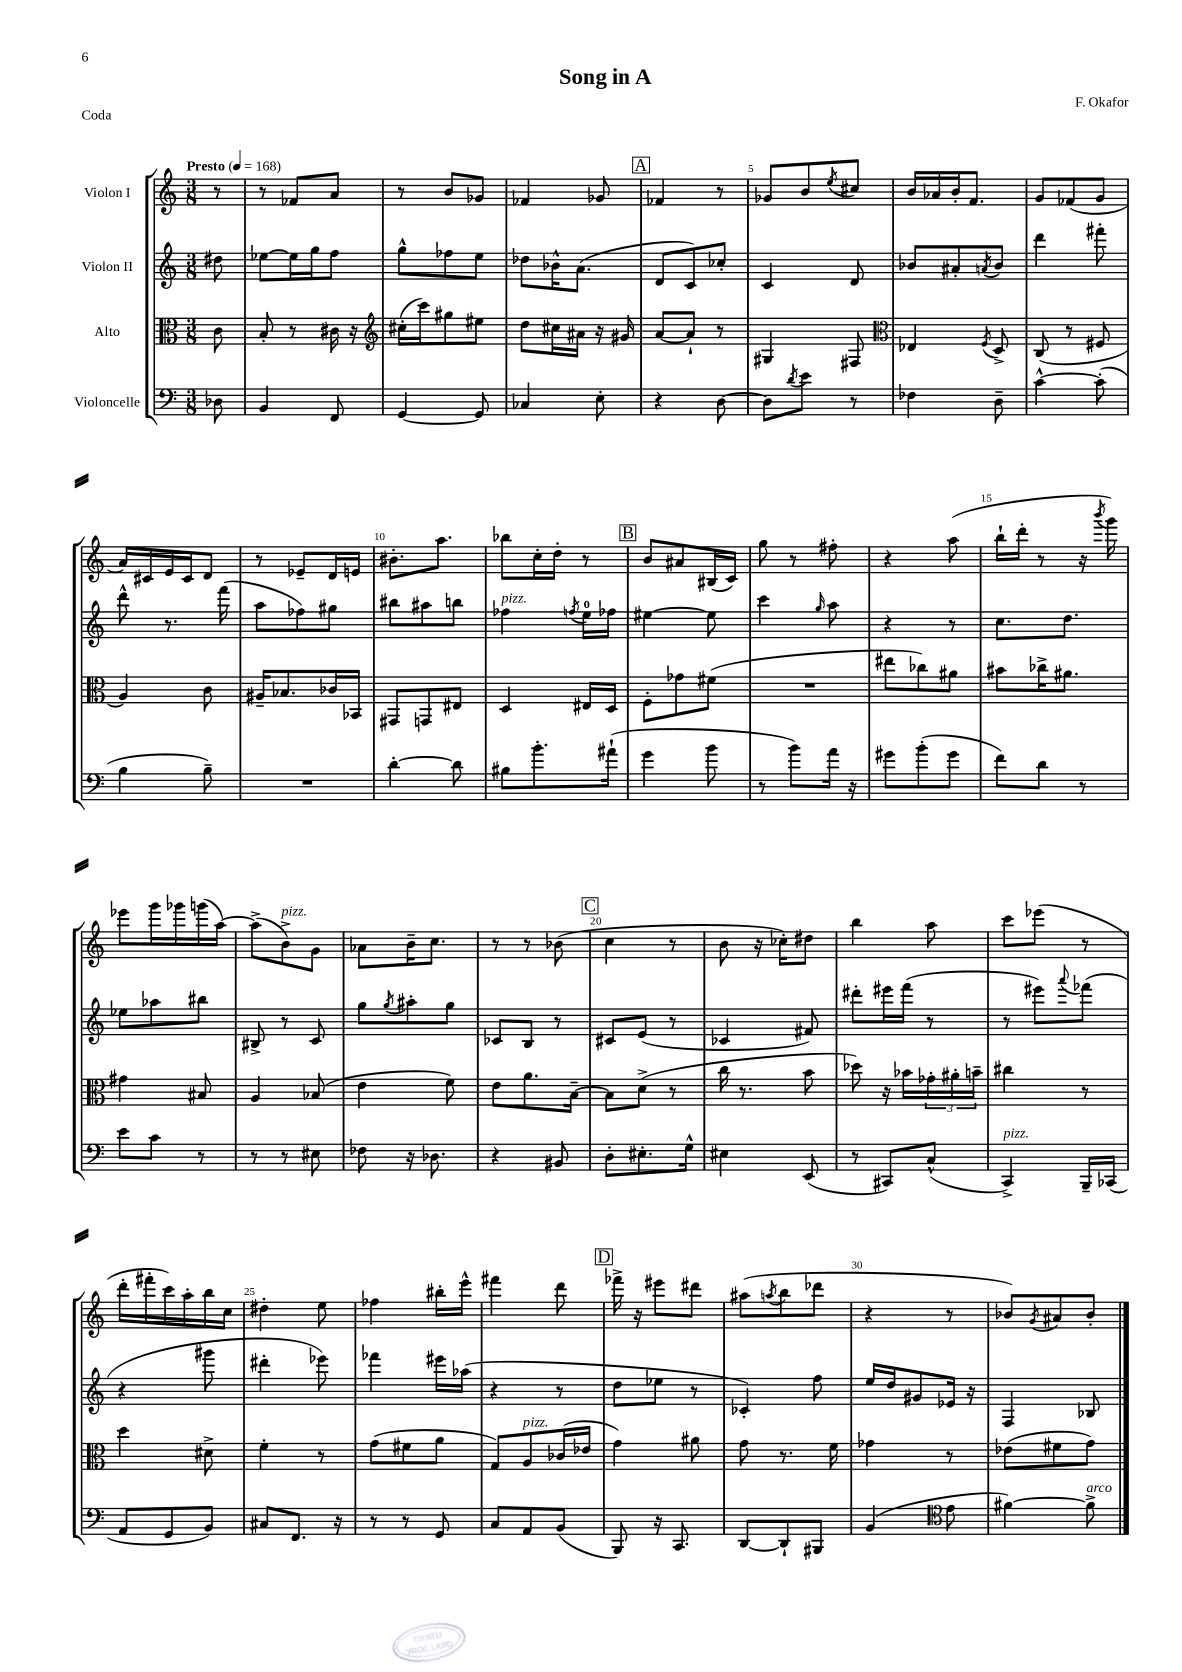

**kern	**kern	**kern	**kern
*part4	*part3	*part2	*part1
*staff4	*staff3	*staff2	*staff1
*I"Violoncelle	*I"Alto	*I"Violon II	*I"Violon I
*clefF4	*clefC3	*clefG2	*clefG2
*k[]	*k[]	*k[]	*k[]
*M3/8	*M3/8	*M3/8	*M3/8
*MM168	*MM168	*MM168	*MM168
=	=	=	=
!	!	!	!LO:TX:a:B:t=Presto
8D-X\	8c\	8dd#X\	8r
=1	=1	=1	=1
4BB/	8B'/	[8ee-X\L	8r
.	8r	16ee-\L]	8f-X/L
.	.	16gg\J	.
8FF/	16c#X\	8ff\J	8a/J
.	16r	.	.
=2	=2	=2	=2
*	*clefG2	*	*
[4GG/	(16cc#X'\LL	8gg^^\L	8r
.	16ccc\J)	.	.
.	8gg#X\	8ff-X\	8b/L
8GG/]	8ee#X\J	8ee\J	8g-X/J
=3	=3	=3	=3
4C-X/	8dd\L	8dd-X\L	4f-X/
.	16cc#X\L	16b-X^^\K	.
.	16a#X\JJ	(8.a\J	.
8E'\	16r	.	8g-X/
.	16g#X/	.	.
!!LO:REH:place=s1:t=A
=4	=4	=4	=4
4r	[8a/L	8d/L	4f-X/
.	8a`/J]	8c/)	.
[8D\	8r	8cc-X'/J	8r
=5	=5	=5	=5
8D\L]	4G#X/	4c/	8g-X/L
8qd/	.	.	.
8e\J	.	.	8b/
.	.	.	8qee/
8r	8F#X/	8d/	8cc#X/J
=6	=6	=6	=6
*	*clefC3	*	*
4F-X\	4E-X/	8b-X/L	16b/LL
.	.	.	16a-X/
.	.	8a#X'/	16b'/J
.	.	.	8.f/J
.	8qF/	8qan/	.
8D~\	8D^/	8b-/J	.
=7	=7	=7	=7
[4c^^\	(8C/	4ddd\	8g/L
.	8r	.	(8f-X/
(8c'\]	8F#X/	8fff#X'\	8g/J
!!LO:LB:g=z
=8	=8	=8	=8
4B\	4A/)	8ddd^^\	16a/LL)
.	.	.	16c#X/
.	.	8.r	16e/
.	.	.	16c#/J
8B~\)	8c\	.	8d/J
.	.	(16fff\	.
=9	=9	=9	=9
4.r	16A#X~/KL	8aa\L	8r
.	8.B-X/	.	.
.	.	8ff-X\)	8e-X~/L
.	16c-X/L	8gg#X\J	16d/L
.	16BB-X/JJ	.	16en/JJ
=10	=10	=10	=10
[4d'\	8GG#X/L	8bb#X\L	8.b#X'\L
.	8GGn/	8aa#X\	.
.	.	.	8.aa\J
8d\]	8E#X/J	8bbn\J	.
=11	=11	=11	=11
!	!	!LO:TX:a:i:t=pizz.	!
8B#X\L	4D/	4ff-X\	8bb-X\L
8.b'\	.	.	16cc'\L
.	.	.	16dd'\JJ
.	.	8qffn/	.
.	16E#X/LL	16ee\LL	8r
(16a#X`\Jk	16D/JJ	16ff-X\JJ	.
!!LO:REH:place=s1:t=B
=12	=12	=12	=12
4g\	8F'\L	[4ee#X\	8b/L
.	8g-X\	.	8a#X/
8b\	(8f#X\J	8ee#\]	(16B#X/L
.	.	.	16c/JJ)
=13	=13	=13	=13
8r	4.r	4ccc\	8gg\
8b\L)	.	.	8r
.	.	16qqgg/	.
16a\Jk	.	8aa\	8ff#X'\
16r	.	.	.
=14	=14	=14	=14
8g#X\L	8ee#X\L	4r	4r
(8b'\	8cc-X\)	.	.
8g#\J	8a#X\J	8r	(8aa\
=15	=15	=15	=15
8f\L)	8b#X\L	8.cc\L	16bb`\LL
.	.	.	16ddd'\JJ
8d\J	16cc-X^\K	.	8r
.	8.a#X\J	8.dd\J	.
8r	.	.	16r
.	.	.	8qbbb/
.	.	.	16ggg\)
!!LO:LB:g=z
=16	=16	=16	=16
8e\L	4g#X\	8ee-X\L	8eee-X\L
8c\J	.	8aa-X\	16ggg\L
.	.	.	16ggg-X\
8r	8B#X/	8bb#X\J	(16gggn\
.	.	.	[16aa\JJ)
=17	=17	=17	=17
8r	4A/	8B#X^/	(8aa^\L]
!	!	!	!LO:TX:a:i:t=pizz.
8r	.	8r	8b^\)
8E#X\	(8B-X/	8c/	8g\J
=18	=18	=18	=18
8F-X\	4e\	8gg\L	8a-X\L
.	.	8qgg/	.
16r	.	8aa#X'\	16b~\K
8.D-X\	.	.	8.cc\J
.	8f\)	8gg\J	.
=19	=19	=19	=19
4r	8e\L	8c-X/L	8r
.	8.a\	8B/J	8r
8BB#X/	.	8r	(8b-X\
.	[16B~\Jk	.	.
!!LO:REH:place=s1:t=C
=20	=20	=20	=20
8D'\L	8B\L]	8c#X/L	4cc\
8.E#X'\	(8d^\J	(8e/J	.
.	8r	8r	8r
16G^^\Jk	.	.	.
=21	=21	=21	=21
4E#X\	16cc\	4c-X/	8b\
.	8.r	.	.
.	.	.	16r
.	.	.	16cc-X'\KL)
(8EE/	8b\	8f#X/)	8dd#X\J
=22	=22	=22	=22
8r	8dd-X\)	8ddd#X'\L	4bb\
8CC#X/L)	16r	16eee#X\L	.
.	16b-X\LL	(16fff\JJ	.
(8C^^/J	24g-X'\	8r	8aa\
.	24a#X'\	.	.
.	24bn~\JJ	.	.
=23	=23	=23	=23
!LO:TX:a:i:t=pizz.	!	!	!
4CC^/)	4cc#X\	8r	8ccc\L
.	.	8eee#X\L)	(8eee-X\J
.	.	8qqaaa/	.
16BBB~/LL	8r	(8fff-X\J	8r
(16CC-X/JJ	.	.	.
!!LO:LB:g=z
=24	=24	=24	=24
8AA/L	4dd\	4r	16ddd'\LL
.	.	.	16fff#X'\
8GG/	.	.	16ccc\)
.	.	.	16aa'\
8BB/J)	8d#X^\	8ggg#X\	16bb\
.	.	.	16cc\JJ
=25	=25	=25	=25
8C#X/L	4f'\	4ddd#X'\	4dd#X'\
8.FF/J	.	.	.
.	8r	8eee-X\)	8ee\
16r	.	.	.
=26	=26	=26	=26
8r	(8g\L	4fff-X\	4ff-X\
8r	8f#X\	.	.
8GG/	8a\J	16eee#X\LL	16bb#X'\LL
.	.	(16aa-X\JJ	16eee^^\JJ
=27	=27	=27	=27
8C/L	8G/L)	4r	4fff#X\
!	!LO:TX:a:i:t=pizz.	!	!
8AA/	8A/	.	.
(8BB/J	(16c-X/L	8r	8ddd\
.	16e-X/JJ	.	.
!!LO:REH:place=s1:t=D
=28	=28	=28	=28
8BBB/)	4g\)	8dd\L	16fff-X^\
.	.	.	16r
16r	.	8ee-X\J	8eee#X\L
8.CC/	.	.	.
.	8a#X\	8r	8ddd#X\J
=29	=29	=29	=29
[8DD/L	8g\	4c-X'/)	(8aa#X\L
.	.	.	8qaan/
8DD`/]	8.r	.	8bb\
8BBB#X/J	.	8ff\	8ddd-X\J
.	16f\	.	.
=30	=30	=30	=30
(4BB/	4g-X\	16ee/LL	4r
.	.	16dd/J	.
.	.	8g#X/	.
*clefC4	*	*	*
8e\	8r	16e-X/Jk	8r
.	.	16r	.
=31	=31	=31	=31
[4f#X\)	(8e-X\L	4F/	8b-X/L)
.	.	.	8qg/
.	8f#X\	.	8a#X/
!LO:TX:a:i:t=arco	!	!	!
8f#^\]	8g\J)	8B-X/	8b-'/J
==	==	==	==
*-	*-	*-	*-
